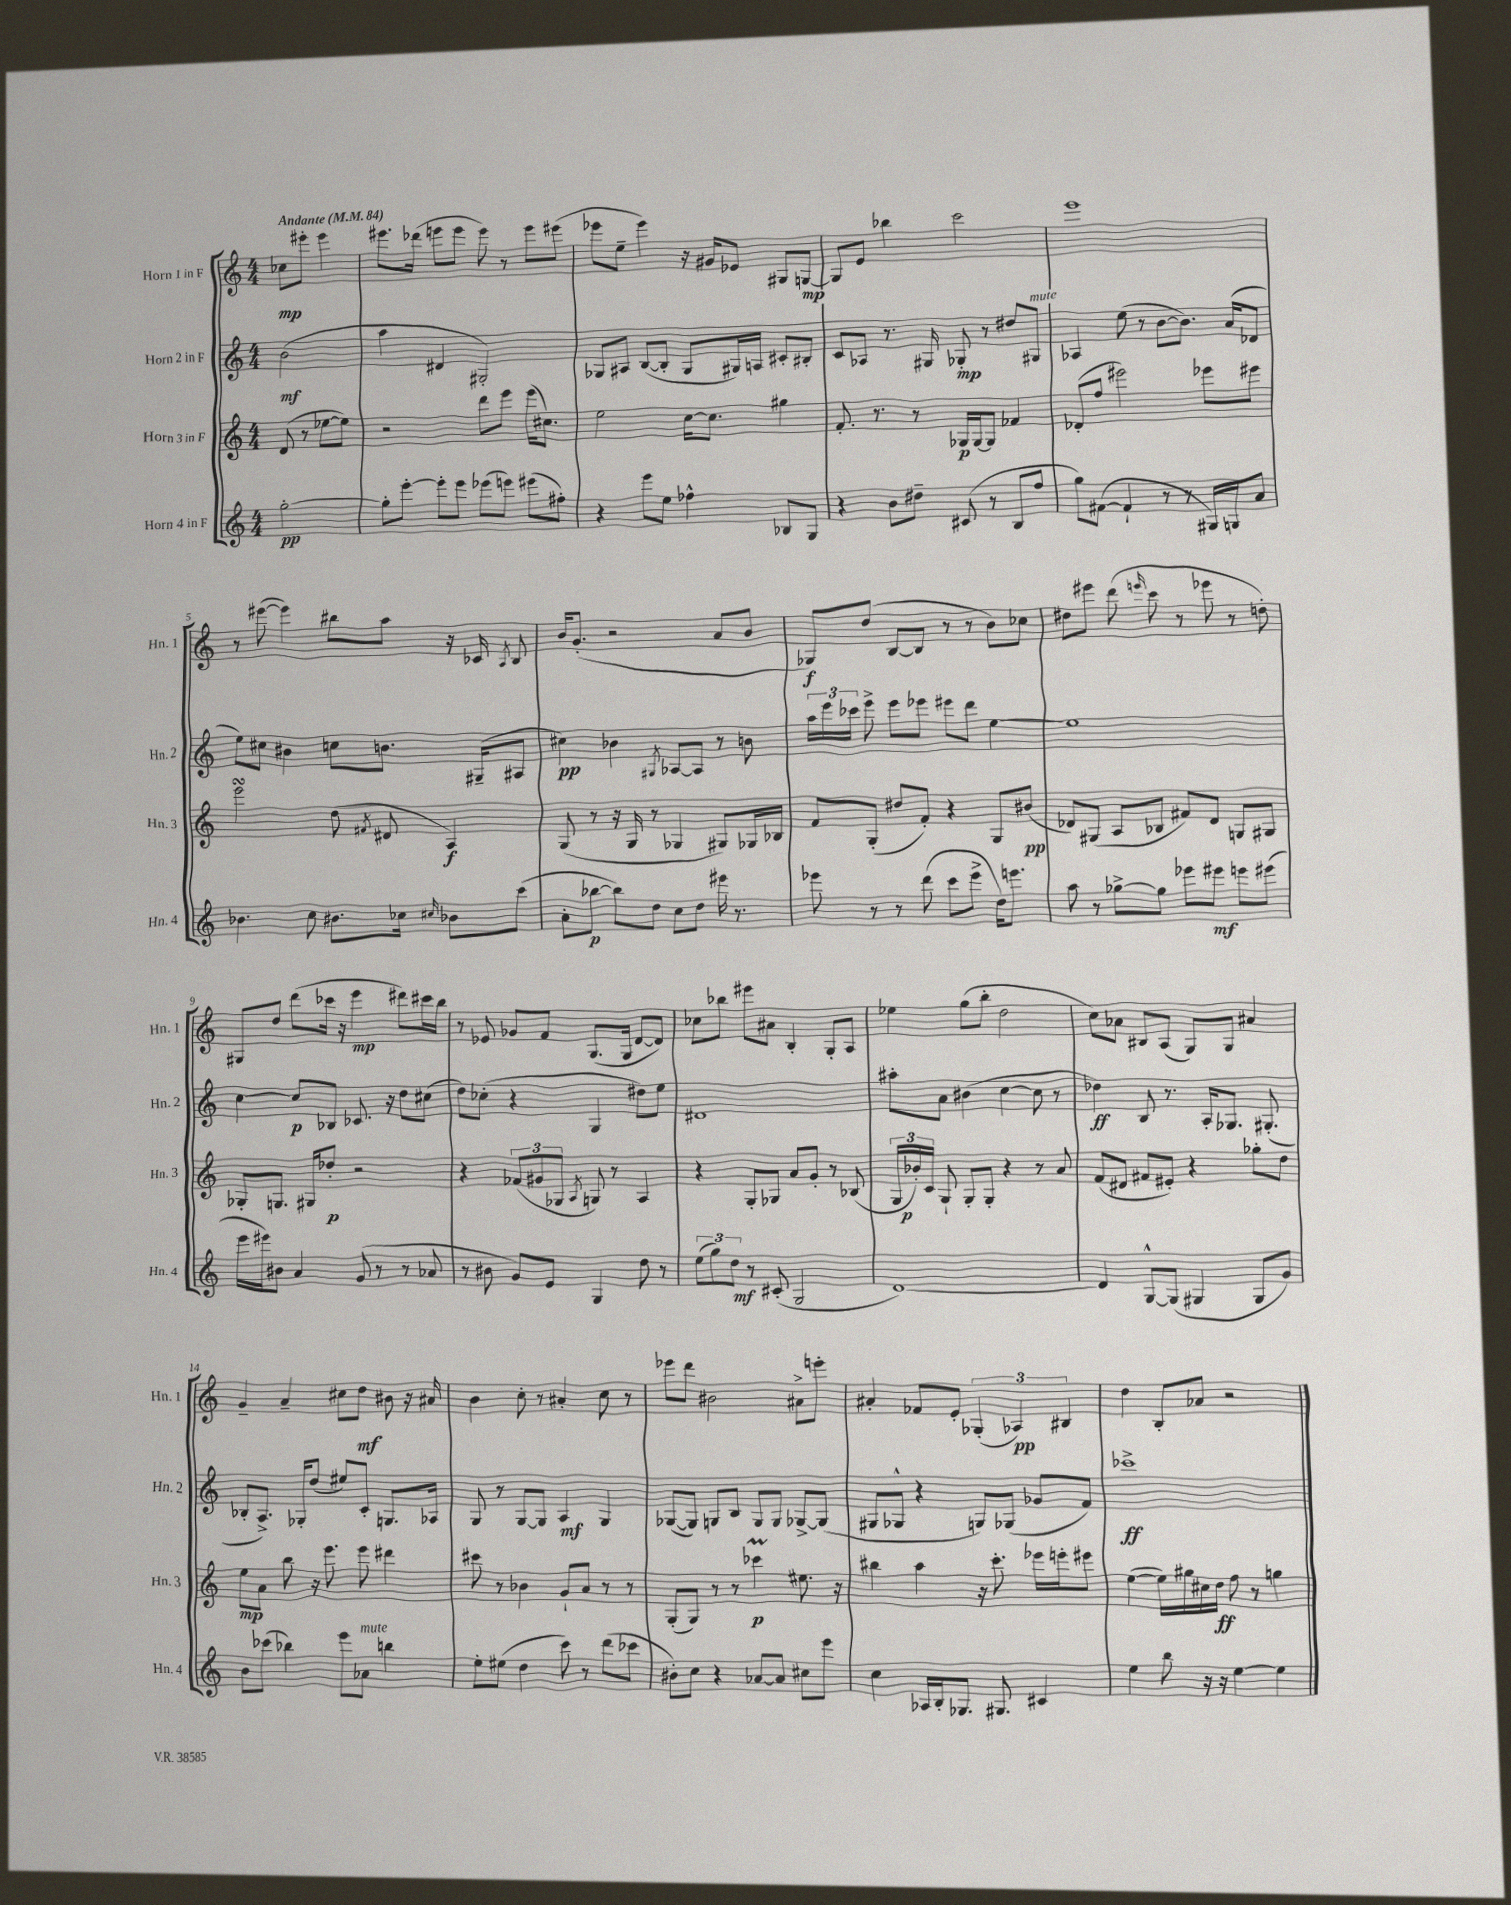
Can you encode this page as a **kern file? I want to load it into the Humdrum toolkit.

**kern	**dynam	**kern	**dynam	**kern	**dynam	**kern	**dynam
*part4	*part4	*part3	*part3	*part2	*part2	*part1	*part1
*staff4	*staff4	*staff3	*staff3	*staff2	*staff2	*staff1	*staff1
*I"Horn 4 in F	*	*I"Horn 3 in F	*	*I"Horn 2 in F	*	*I"Horn 1 in F	*
*I'Hn. 4	*	*I'Hn. 3	*	*I'Hn. 2	*	*I'Hn. 1	*
*clefG2	*	*clefG2	*	*clefG2	*	*clefG2	*
*k[]	*	*k[]	*	*k[]	*	*k[]	*
*M4/4	*	*M4/4	*	*M4/4	*	*M4/4	*
*MM84	*	*MM84	*	*MM84	*	*MM84	*
=	=	=	=	=	=	=	=
!	!	!	!	!	!	!LO:TX:a:B:t=Andante	!
[2gg'\	pp	(8d/	.	(2b\	mf	8cc-X\L	mp
.	.	8r	.	.	.	8eee#X'\J	.
.	.	[8ee-X\L	.	.	.	4eee#\	.
.	.	8ee-\J])	.	.	.	.	.
=1	=1	=1	=1	=1	=1	=1	=1
8gg'\L]	.	2r	.	4aa\	.	8.eee#X\L	.
[8eee'\J	.	.	.	.	.	.	.
.	.	.	.	.	.	(16ddd-X\Jk	.
8eee'\L]	.	.	.	4d#X/	.	8eeen\L	.
8eee\J	.	.	.	.	.	8eee\J	.
(8eee-X\L	.	8ddd\L	.	2G#X'/)	.	8eee\)	.
8eeen\J)	.	8eee\J	.	.	.	8r	.
(8eee#X\L	.	(16eee\KL	.	.	.	8eee\L	.
.	.	8.cc#X\J)	.	.	.	.	.
8ff#X'\J)	.	.	.	.	.	(8eee#X\J	.
=2	=2	=2	=2	=2	=2	=2	=2
4r	.	2ee\	.	8G-X/L	.	8eee-X\L	.
.	.	.	.	8A#X/J	.	8ee~\J	.
8eee\L	.	.	.	([8B/L	.	4eee-\)	.
8ee\J	.	.	.	8B'/J]	.	.	.
4ff-X^^\	.	[16cc\KL	.	8G-/L	.	16r	.
.	.	8.cc\J]	.	.	.	16g#X/KL	.
.	.	.	.	16G#X/L)	.	8e-X/J	.
.	.	.	.	16An/JJ	.	.	.
8B-X/L	.	4gg#X\	.	8c#X'/L	.	8G#X/L	.
8G/J	.	.	.	8B#X'/J	.	[8Gn/J	mp
=3	=3	=3	=3	=3	=3	=3	=3
4r	.	8.f'/	.	8c/L	.	8G/L]	.
.	.	.	.	8A-X/J	.	8e/J	.
.	.	8.r	.	.	.	.	.
8b\L	.	.	.	8.r	.	4bb-X\	.
8dd#X~\J	.	8r	.	.	.	.	.
.	.	.	.	16G#X/	.	.	.
(8c#X/	.	16G-X/LL	p	8G-X'/	mp	2ccc\	.
.	.	[16G-/J	.	.	.	.	.
8r	.	8G-/J]	.	8r	.	.	.
8B/L	.	4f-X/	.	8dd#X/L	.	.	.
!	!	!	!	!LO:TX:a:i:t=mute	!	!	!
8ff/J	.	.	.	8G#X/J	.	.	.
=4	=4	=4	=4	=4	=4	=4	=4
8gg\L)	.	(8d-X'/L	.	4A-X/	.	1eee	.
([8f#X\J	.	8ff/J	.	.	.	.	.
4f#`/]	.	2eee#X\)	.	(8ee\	.	.	.
.	.	.	.	8r	.	.	.
8r	.	.	.	[8b\L	.	.	.
8r	.	.	.	8.b\J])	.	.	.
16G#X/LL)	.	8eee-X\L	.	.	.	.	.
16Gn/J	.	.	.	(16a/KL	.	.	.
8a/J	.	8eee#X\J	.	8d-X/J	.	.	.
!!LO:LB:g=z
=5	=5	=5	=5	=5	=5	=5	=5
4.b-X\	.	2eeesSsS\	.	8ee\L)	.	8r	.
.	.	.	.	8cc#X\J	.	([8eee#X\	.
.	.	.	.	4b#X\	.	4eee#\])	.
8cc\	.	.	.	.	.	.	.
8.b#X\L	.	(8dd\	.	8ccn\L	.	8bb#X\L	.
.	.	8qf#X/	.	.	.	.	.
.	.	8d#X/	.	8.bn\J	.	8aa\J	.
16cc-X\Jk	.	.	.	.	.	.	.
16qqcc#X/	.	.	.	.	.	.	.
8b-X\L	.	4A/)	f	.	.	16r	.
.	.	.	.	(16G#X~/KL	.	16c-X/	.
.	.	.	.	.	.	8qA/	.
(8ccc\J	.	.	.	8A#X/J	.	8B/	.
=6	=6	=6	=6	=6	=6	=6	=6
8a'\L	.	(8G/	.	4cc#X\)	pp	16b/KL	.
.	.	.	.	.	.	(8.g'/J	.
[8bb-X\J	p	8r	.	.	.	.	.
8bb-\L])	.	16r	.	4b-X\	.	2r	.
.	.	16G/	.	.	.	.	.
8dd\J	.	8r	.	.	.	.	.
.	.	.	.	8qG#X/	.	.	.
8cc\L	.	4G-X/	.	[8A-X/L	.	.	.
8dd\J	.	.	.	8A-/J]	.	.	.
16eee#X\	.	8G#X/L)	.	8r	.	8a/L	.
8.r	.	.	.	.	.	.	.
.	.	16G-X/L	.	8bn\	.	8b/J	.
.	.	16B-X/JJ	.	.	.	.	.
=7	=7	=7	=7	=7	=7	=7	=7
8eee-X\	.	8f/L	.	24aa\LL	.	8G-X/L)	f
.	.	.	.	24eee\	.	.	.
.	.	.	.	24ccc-X\JJ	.	.	.
8r	.	(8G'/J	.	8eee^\	.	(8dd/J	.
8r	.	8dd#X/L	.	8eee\L	.	[8B/L	.
(8ddd\	.	8f'/J)	.	8eee-X\J	.	8B/J]	.
8ccc\L	.	4r	.	8eee#X\L	.	8r	.
8eee-^\J	.	.	.	8ddd\J	.	8r	.
16dd\KL)	.	8G/L	.	[4ee\	.	8b\L)	.
8.eeen\J	.	.	.	.	.	.	.
.	.	(8b#X/J	pp	.	.	8cc-X\J	.
=8	=8	=8	=8	=8	=8	=8	=8
8aa\	.	8d-X/L)	.	1ee]	.	8dd#X\L	.
8r	.	(8G#X/J	.	.	.	8eee#X\J	.
[8gg-X^\L	.	8A/L	.	.	.	(8ddd\	.
.	.	.	.	.	.	16qqeeen/	.
8gg-\J]	.	8B-X/J	.	.	.	8ccc\	.
8eee-X\L	.	8f#X/L)	.	.	.	8r	.
8eee#X\J	mf	8d-/J	.	.	.	8eee-X\	.
8eeen\L	.	8Gn/L	.	.	.	8r	.
(8eee#X\J	.	8G#X/J	.	.	.	8ddn'\)	.
!!LO:LB:g=z
=9	=9	=9	=9	=9	=9	=9	=9
16eee\LL	.	8G-X'/L	.	[4cc\	.	8G#X/L	.
16eee#X\J)	.	.	.	.	.	.	.
8b#X\J	.	8.Gn/J	.	.	.	8dd/J	.
4a/	.	.	.	8cc/L]	p	(8ddd\L	.
.	.	16G#X/KL	.	.	.	.	.
.	.	8dd-X'/J	p	8B-X/J	.	16ccc-X\Jk	.
.	.	.	.	.	.	16r	.
(8g/	.	2r	.	8.c-X/	.	4eee\	mp
8r	.	.	.	.	.	.	.
.	.	.	.	16r	.	.	.
8r	.	.	.	8dd\L	.	8ddd#X\L)	.
8a-X/	.	.	.	(8cc#X\J	.	16ccc#X\L	.
.	.	.	.	.	.	16bb\JJ	.
=10	=10	=10	=10	=10	=10	=10	=10
8r	.	4r	.	8dd\L)	.	8r	.
8b#X\	.	.	.	(8cc-X'\J	.	8e-X/	.
8g/L)	.	(12f-X/L	.	4r	.	8g-X/L	.
.	.	12g#X/	.	.	.	.	.
8e/J	.	.	.	.	.	8f/J	.
.	.	12G-X/J	.	.	.	.	.
.	.	8qA/	.	.	.	.	.
4G/	.	8Gn/)	.	4G/	.	(8.G/L	.
.	.	8r	.	.	.	.	.
.	.	.	.	.	.	16G/Jk	.
8dd\	.	4A/	.	8dd#X\L)	.	[8d/L	.
8r	.	.	.	8ee\J	.	8d/J])	.
=11	=11	=11	=11	=11	=11	=11	=11
(12ee\L	.	4r	.	1d#X	.	8cc-X\L	.
12gg\)	.	.	.	.	.	.	.
.	.	.	.	.	.	8bb-X\J	.
12dd\J	mf	.	.	.	.	.	.
8r	.	8G'/L	.	.	.	8eee#X\L	.
(8c#X'/	.	8G-X/J	.	.	.	8a#X\J	.
2G/	.	8a/L	.	.	.	4B'/	.
.	.	8g'/J	.	.	.	.	.
.	.	8r	.	.	.	8G'/L	.
.	.	(8B-X/	.	.	.	8A/J	.
=12	=12	=12	=12	=12	=12	=12	=12
[1d)	.	24G/LL	.	8aa#X'\L	.	4ee-X\	.
.	.	24b-X'/)	p	.	.	.	.
.	.	24c/JJ	.	.	.	.	.
.	.	8G`/	.	8a\J	.	.	.
.	.	8G'/L	.	(4b#X\	.	(8gg\L	.
.	.	8G'/J	.	.	.	8bb'\J	.
.	.	4r	.	[4cc\	.	2dd\	.
.	.	8r	.	8cc\]	.	.	.
.	.	8a/	.	8r	.	.	.
=13	=13	=13	=13	=13	=13	=13	=13
4d/]	.	(8f/L	.	4dd-X\)	ff	8cc\L)	.
.	.	8d#X/J	.	.	.	8a-X\J	.
[8G^^/L	.	8f#X/L	.	8B/	.	8B#X/L	.
(8G/J]	.	8e#X'/J)	.	8.r	.	(8A/J	.
4G#X/	.	4r	.	.	.	8G/L)	.
.	.	.	.	16A'/KL	.	.	.
.	.	.	.	8.G-X/J	.	8G/J	.
8G#/L	.	8gg-X'\L	.	.	.	4a#X/	.
.	.	.	.	(8.G#X'/	.	.	.
8g/J)	.	8dd\J	.	.	.	.	.
!!LO:LB:g=z
=14	=14	=14	=14	=14	=14	=14	=14
8b\L	.	8ee\L	mp	8B-X'/L	.	4g~/	.
(8ccc-X\J	.	8a\J	.	8.A^/J)	.	.	.
4bb-X\)	.	8bb\	.	.	.	4a~/	.
.	.	.	.	16G-X'/KL	.	.	.
.	.	16r	.	(8dd/J	.	.	.
.	.	8.eee\	.	.	.	.	.
8eee\L	.	.	.	8ee#X/L)	.	8cc#X\L	.
!LO:TX:a:i:t=mute	!	!	!	!	!	!	!
8a-X\J	.	8eee\	.	8c'/J	.	8dd\J	mf
4bbn\	.	4ddd#X\	.	8.Gn/L	.	8b#X\	.
.	.	.	.	.	.	16r	.
.	.	.	.	16A-X/Jk	.	16a#X/	.
=15	=15	=15	=15	=15	=15	=15	=15
8ee'\L	.	8ccc#X\	.	8G/	.	4b\	.
(8ee#X\J	.	8r	.	8r	.	.	.
4dd\	.	4b-X\	.	[8G/L	.	8cc'\	.
.	.	.	.	8G/J]	.	8r	.
8ccc\)	.	8g`/L	.	4A/	mf	4a#X'/	.
8r	.	8a/J	.	.	.	.	.
(8ddd\L	.	8r	.	4G/	.	8cc\	.
8ccc-X\J	.	8r	.	.	.	8r	.
=16	=16	=16	=16	=16	=16	=16	=16
8b#X'\L)	.	(8G'/L	.	([8G-X/L	.	8eee-X\L	.
8cc\J	.	8G/J)	.	8G-/J])	.	8ddd\J	.
4r	.	8r	.	8Gn/L	.	2b#X\	.
.	.	8r	.	8B/J	.	.	.
[8a-X/L	.	4ccc-XM\	p	8G/L	.	.	.
8a-/J]	.	.	.	8G/J	.	.	.
8cc#X\L	.	8.ee#X\	.	[8G-X^/L	.	8a#X^\L	.
8eee\J	.	.	.	(8G-/J]	.	8eeen'\J	.
.	.	16r	.	.	.	.	.
=17	=17	=17	=17	=17	=17	=17	=17
4cc\	.	4bb#X\	.	8G#X/L	.	4a#X'/	.
.	.	.	.	8G-X^^/J	.	.	.
16A-X/LL	.	4aa\	.	4r	.	8f-X/L	.
16B'/J	.	.	.	.	.	.	.
8.G-X/J	.	.	.	.	.	8e'/J	.
.	.	16r	.	8Gn/L)	.	(6G-X'/	.
8.G#X/	.	8.ccc'\	.	.	.	.	.
.	.	.	.	(8G-X/J	.	.	.
.	.	.	.	.	.	6A-X/)	pp
4c#X/	.	16eee-X\LL	.	8g-X/L	.	.	.
.	.	16eeen'\J	.	.	.	.	.
.	.	.	.	.	.	6B#X/	.
.	.	8eee#X\J	.	8f/J)	.	.	.
=18	=18	=18	=18	=18	=18	=18	=18
4ee\	.	([4ee\	.	1ccc-X^	ff	4dd\	.
8bb\	.	16ee\LL])	.	.	.	8B'/L	.
.	.	16gg#X\	.	.	.	.	.
16r	.	16cc#X\	.	.	.	8a-X/J	.
16r	.	16dd\JJ	ff	.	.	.	.
[4ee\	.	8ff\	.	.	.	2r	.
.	.	8r	.	.	.	.	.
4ee\]	.	4ggn\	.	.	.	.	.
==	==	==	==	==	==	==	==
*-	*-	*-	*-	*-	*-	*-	*-
